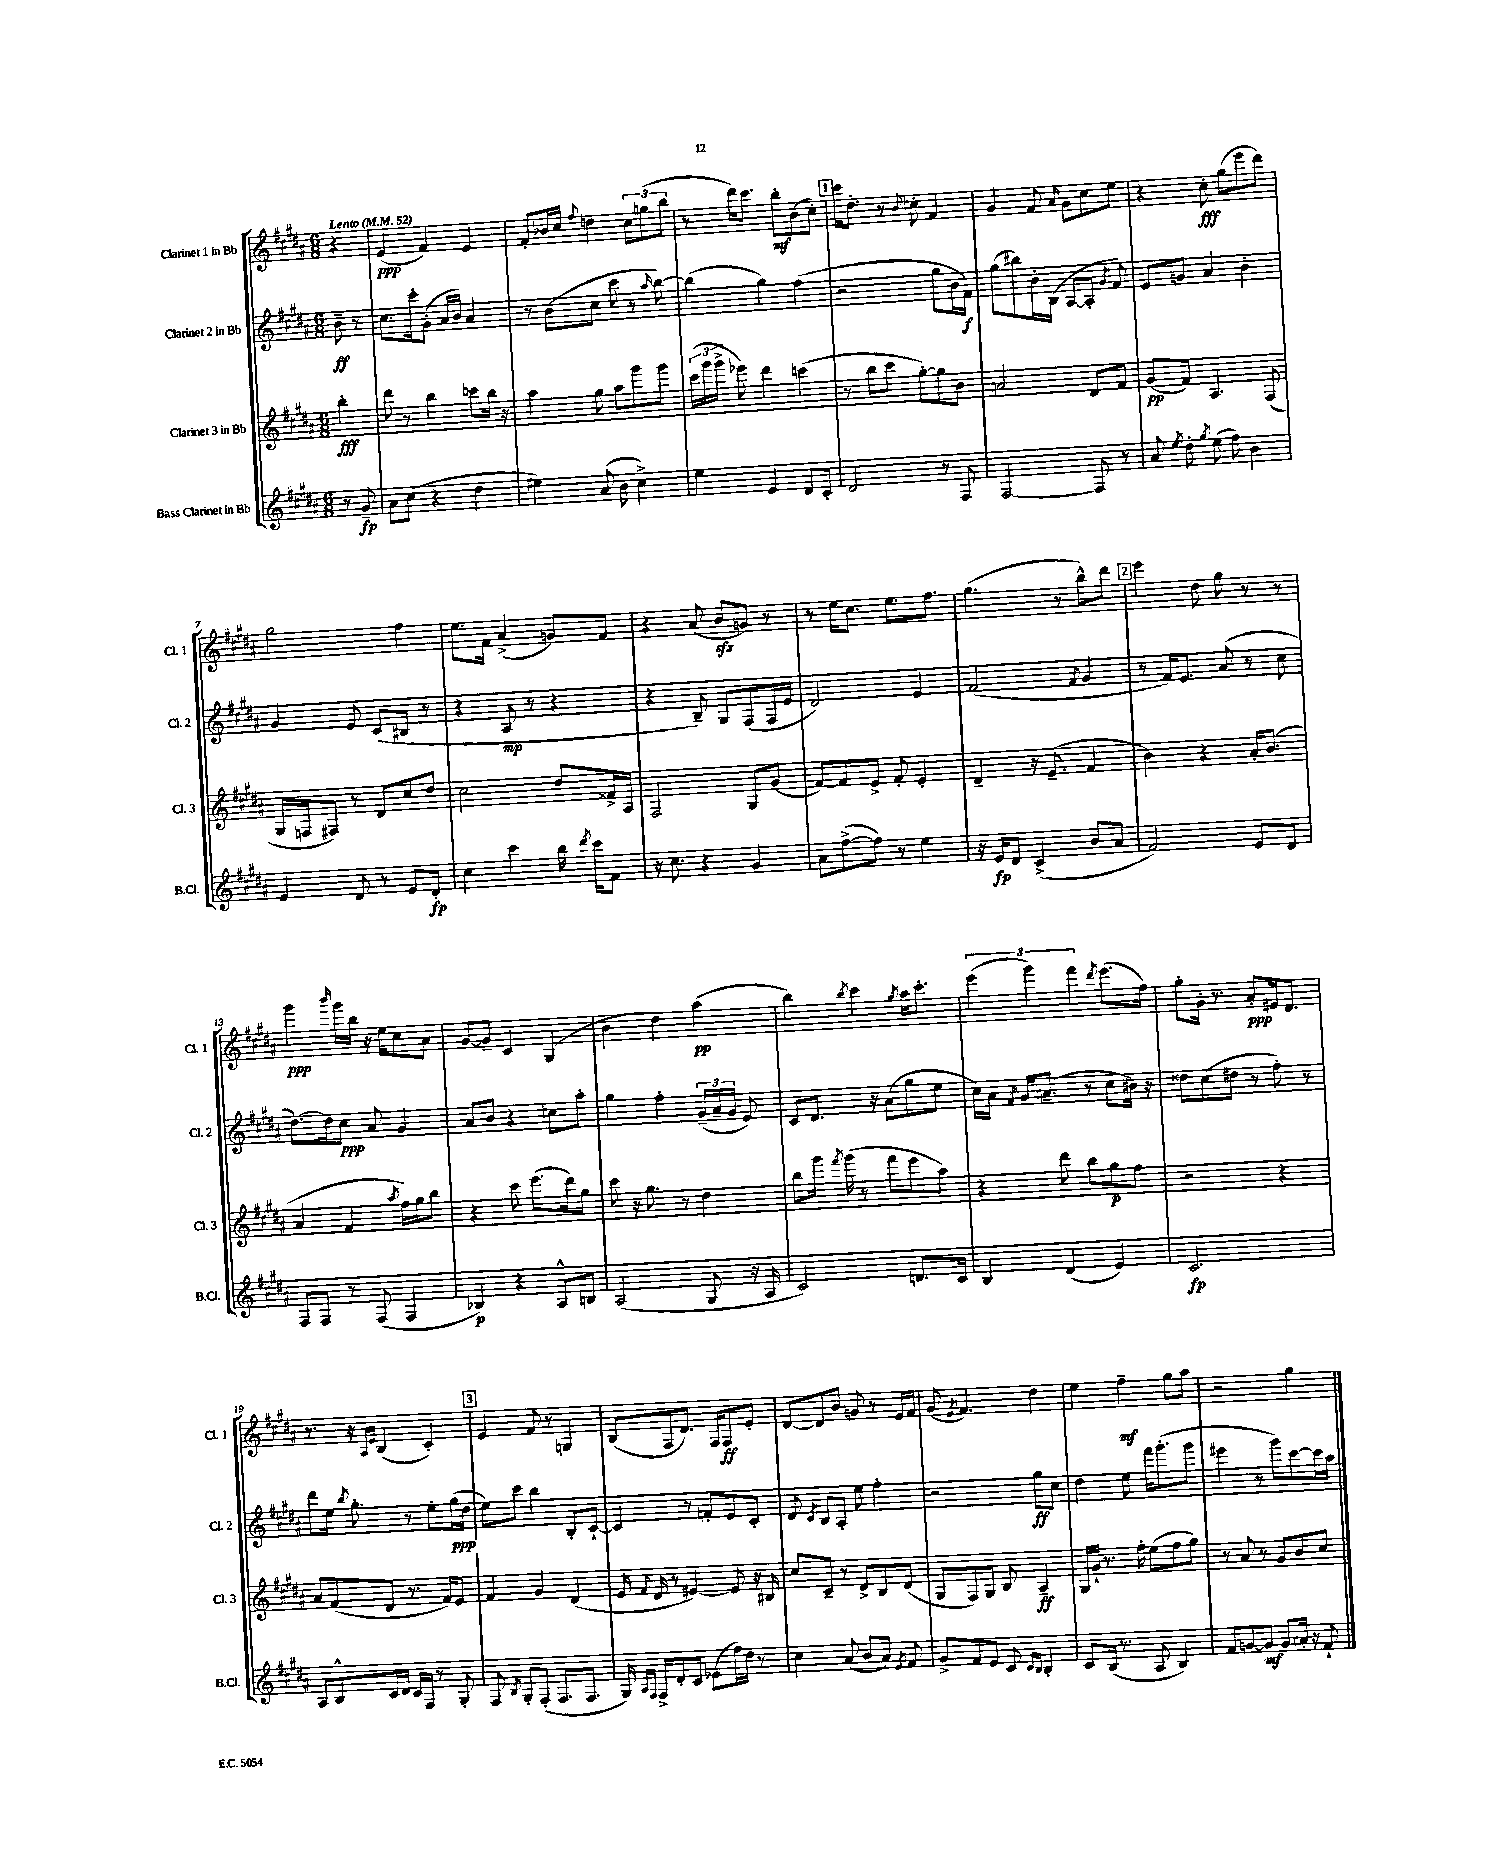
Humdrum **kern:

**kern	**kern	**kern	**kern
*staff4	*staff3	*staff2	*staff1
*clefG2	*clefG2	*clefG2	*clefG2
*k[f#c#g#d#a#]	*k[f#c#g#d#a#]	*k[f#c#g#d#a#]	*k[f#c#g#d#a#]
*M6/8	*M6/8	*M6/8	*M6/8
*MM52	*MM52	*MM52	*MM52
8r	4bb'	8b~	4r
8g#~	.	8r	.
=	=	=	=
8a#	8ddd#	8.cc#	(4e
(8cc#	8r	.	.
.	.	16ccc#'	.
4r	4bb	(8g#'	4f#)
.	.	16a#	.
.	.	16b)	.
4dd#	8ccc	4a#	4e
.	16bb	.	.
.	16r	.	.
=	=	=	=
4ee#)	4aa#	8r	8f#'
.	.	(8b	16b-
.	.	.	16cc#
.	.	.	8qqff#
(8a#	8gg#	8cc#	4dd
8b	8aa#	8ccc#	.
4cc#^)	8ggg#	8r	12cc#
.	.	.	(12gg
.	.	16qqaa#	.
.	8ggg#	[8bb)	.
.	.	.	12bb
=	=	=	=
4ee	(24ccc#	(4bb]	8r
.	24ggg#	.	.
.	24ggg#^	.	.
.	8eee-)	.	16ddd#)
.	.	.	8.ccc#
4e	4ddd#	4gg#)	.
.	.	.	8bb'
8d#	(4ccc	(4ff#	(8b
8c#'	.	.	8cc#')
=	=	=	=
2d#	8r	2r	16ccc#
.	.	.	8.dd#'
.	8bb	.	.
.	8ccc#	.	8r
.	.	.	8qqb
.	[8gg#')	.	8cc'
8r	8gg#]	8gg#	4f#
8F#	8b	16b	.
.	.	16f#)	.
=	=	=	=
[2F#	2a	(8gg#	4g#
.	.	8bb#)	.
.	.	16b'	8f#
.	.	(16B	.
.	.	.	16qqa#
.	.	[8A#	8g#
8F#]	8d#	8A#']	8cc#
.	.	8qg#	.
8r	8f#	8f#)	8ee
=	=	=	=
8a#	(8g#	8e	4r
8qee	.	.	.
8dd#'	8f#)	8g	.
8qgg#	.	.	.
(8ee	4.A#	4a#	8cc#'
8ff#)	.	.	(8gg#
4b	.	4b'	8eee
.	(8F#	.	8ddd#)
=	=	=	=
4e	16G#	4g#	2gg#
.	16F	.	.
.	8F#)	.	.
8d#	8r	8e	.
8r	8d#	(8c#	.
8e	8cc#	8B#	4ff#
8d#'	8dd#	8r	.
=	=	=	=
4cc#	2cc#	4r	8.ee
.	.	.	16f#
4ccc#	.	8A#	(4a#^
.	.	8r	.
16bb	8dd#	4r	8g)
8qddd#	.	.	.
16ccc#	.	.	.
8f#	16f##^	.	8f#
.	16A#	.	.
=	=	=	=
16r	2F#	4r	4r
8.cc#	.	.	.
4r	.	8B~)	(8a#
.	.	8G#	8b
4g#	8G#	(8F#	8g)
.	(8g#	16F#	8r
.	.	16e	.
=	=	=	=
8a#	[8f#)	2d#)	8r
([8ff#^	8f#]	.	16ee
.	.	.	8.cc#
8ff#])	8e^	.	.
8r	8f#'	.	8.ee
4ee	4e'	4e	.
.	.	.	8.ff#
=	=	=	=
16r	4d#~	(2f#	(4.gg#
16e	.	.	.
8d#	.	.	.
(4c#^	16r	.	.
.	(8.e~	.	.
.	.	.	8r
.	.	8qf#	.
8b	4f#	4g#	8bb^^)
8a#	.	.	8ddd#
=	=	=	=
2f#)	4b)	8r	4eee
.	.	16f#)	.
.	.	8.e	.
.	4r	.	8dd#
.	.	(8a#	8gg#
8e	16a#'	8r	8r
.	(8.b	.	.
8d#	.	8cc#	8r
=	=	=	=
8F#	4a#	[8.dd#)	4ggg#
8F#	.	.	.
.	.	16dd#]	.
.	.	.	16qqbbb
8r	4f#	8cc#	16ggg#
.	.	.	16bb
(8F#	.	8a#	16r
.	.	.	16ee
.	8qaa#	.	.
4F#	16ff#)	4g#	8cc#
.	16gg#	.	.
.	8bb	.	8a#
=	=	=	=
4B-)	4r	8a#	[8g#
.	.	8b	8g#~]
4r	8ccc#	4r	4c#
.	(8.eee	.	.
8A#^^	.	8cc	(4G#
.	16ddd#)	.	.
8B	8gg#	8aa#'	.
=	=	=	=
(2A#	8ccc#	4gg#	4b
.	16r	.	.
.	8.gg#	.	.
.	.	4ff#'	4dd#)
.	8r	.	.
8G#	4dd#	(24g#~	(4aa#
.	.	24a#~	.
.	.	24g#	.
16r	.	8e)	.
16A#	.	.	.
=	=	=	=
2c#)	8bb	8c#	4bb)
.	16ggg#	8.d#	.
.	8qfff#	.	.
.	(16ggg#	.	.
.	.	.	8qbb
.	8r	.	4ccc#
.	.	16r	.
.	8fff#	(8a#	.
.	.	.	8qgg#
8.d	8eee	8gg#	16aa#
.	.	.	8.ccc#'
.	8aa#)	8ee	.
16c#	.	.	.
=	=	=	=
4B	4r	16cc#)	(6eee
.	.	16a#	.
.	.	8qf#	.
.	.	16g#	.
.	.	.	6ggg#)
.	.	(8.a~	.
(4d#	8ddd#	.	.
.	.	.	6fff#
.	8bb	8r	.
.	.	.	8qddd#
4e)	8gg#	8cc#	(8.eee
.	8ff#	16b#)	.
.	.	16r	16ff#)
=	=	=	=
2.c#	2r	8dd##	8gg#'
.	.	(8cc#	16g#'
.	.	.	8.r
.	.	8dd#	.
.	.	8r	8a#'
.	4r	8ff#')	16e#
.	.	.	8.d#
.	.	8r	.
=	=	=	=
8A#	8a#	8ddd#	8.r
8B^^	(8f#	16ee	.
.	.	8qbb	.
.	.	8.gg#'	16r
.	.	.	16qqA#
.	.	.	16qqe
16c#	8d#	.	(4B
16d#	.	.	.
16c#	8.r	8r	.
16F#	.	.	.
8r	.	8ee'	4c#')
.	16f#)	.	.
8G#'	8e	(16gg#	.
.	.	16dd#	.
=	=	=	=
8F#	4f#	8ee)	4e
8qB	.	.	.
8G#'	.	8ccc#	.
(8F#'	4g#	4bb	8f#
8.F#	.	.	8r
.	(4d#	8B'	4G
8.F#	.	.	.
.	.	[8c#`	.
=	=	=	=
16G#)	16e	4c#]	(8B
16qqA#	.	.	.
16qqF#	8qqf#	.	.
16F#^	16d#	.	.
8d#'	8r	.	8F#
8c#	[4e#)	8r	8.d#)
(8e-	.	8f'	.
.	.	.	16F#
16ff#)	8e#]	8e	8F#
16dd#	.	.	.
8r	16r	8c#'	8e'
.	16B#	.	.
=	=	=	=
4cc#	8cc#	8d#	[8d#
.	.	8qc#	.
.	8c#~	8B	8d#]
(8a#	8r	8A#'	8b
8b	8d#^	8ee	8g
8a#)	8B	4ff#'	8r
8qe	.	.	.
8f#	(8d#	.	16e
.	.	.	16f#
=	=	=	=
8g#^	8G#	2r	(8g#
.	.	.	8qe
8f#	8F#)	.	4.f#)
8e	8G#	.	.
8c#	8B	.	.
16qqc#	.	.	.
16qqB	.	.	.
4B'	4A#~	8gg#	4dd#
.	.	8cc#	.
=	=	=	=
8c#	16G#	4dd#	4ee
.	16g#`	.	.
(16B	8.r	.	.
8.r	.	.	.
.	.	8ee	4ff#~
.	16ff#'	.	.
8A#	(8ee	16fff#	.
.	.	(8.ggg#'	.
4B)	8ff#	.	8gg#
.	8gg#)	8ggg#	8aa#
=	=	=	=
8f#	8r	4eee#	2r
[8g	8a#	.	.
8g]	8r	8r	.
8g	8g#	8ggg#)	.
16a'	8b	[8ccc#	4gg#
16r	.	.	.
8f#`	8cc#	16ccc#]	.
.	.	16aa#	.
==	==	==	==
*-	*-	*-	*-
